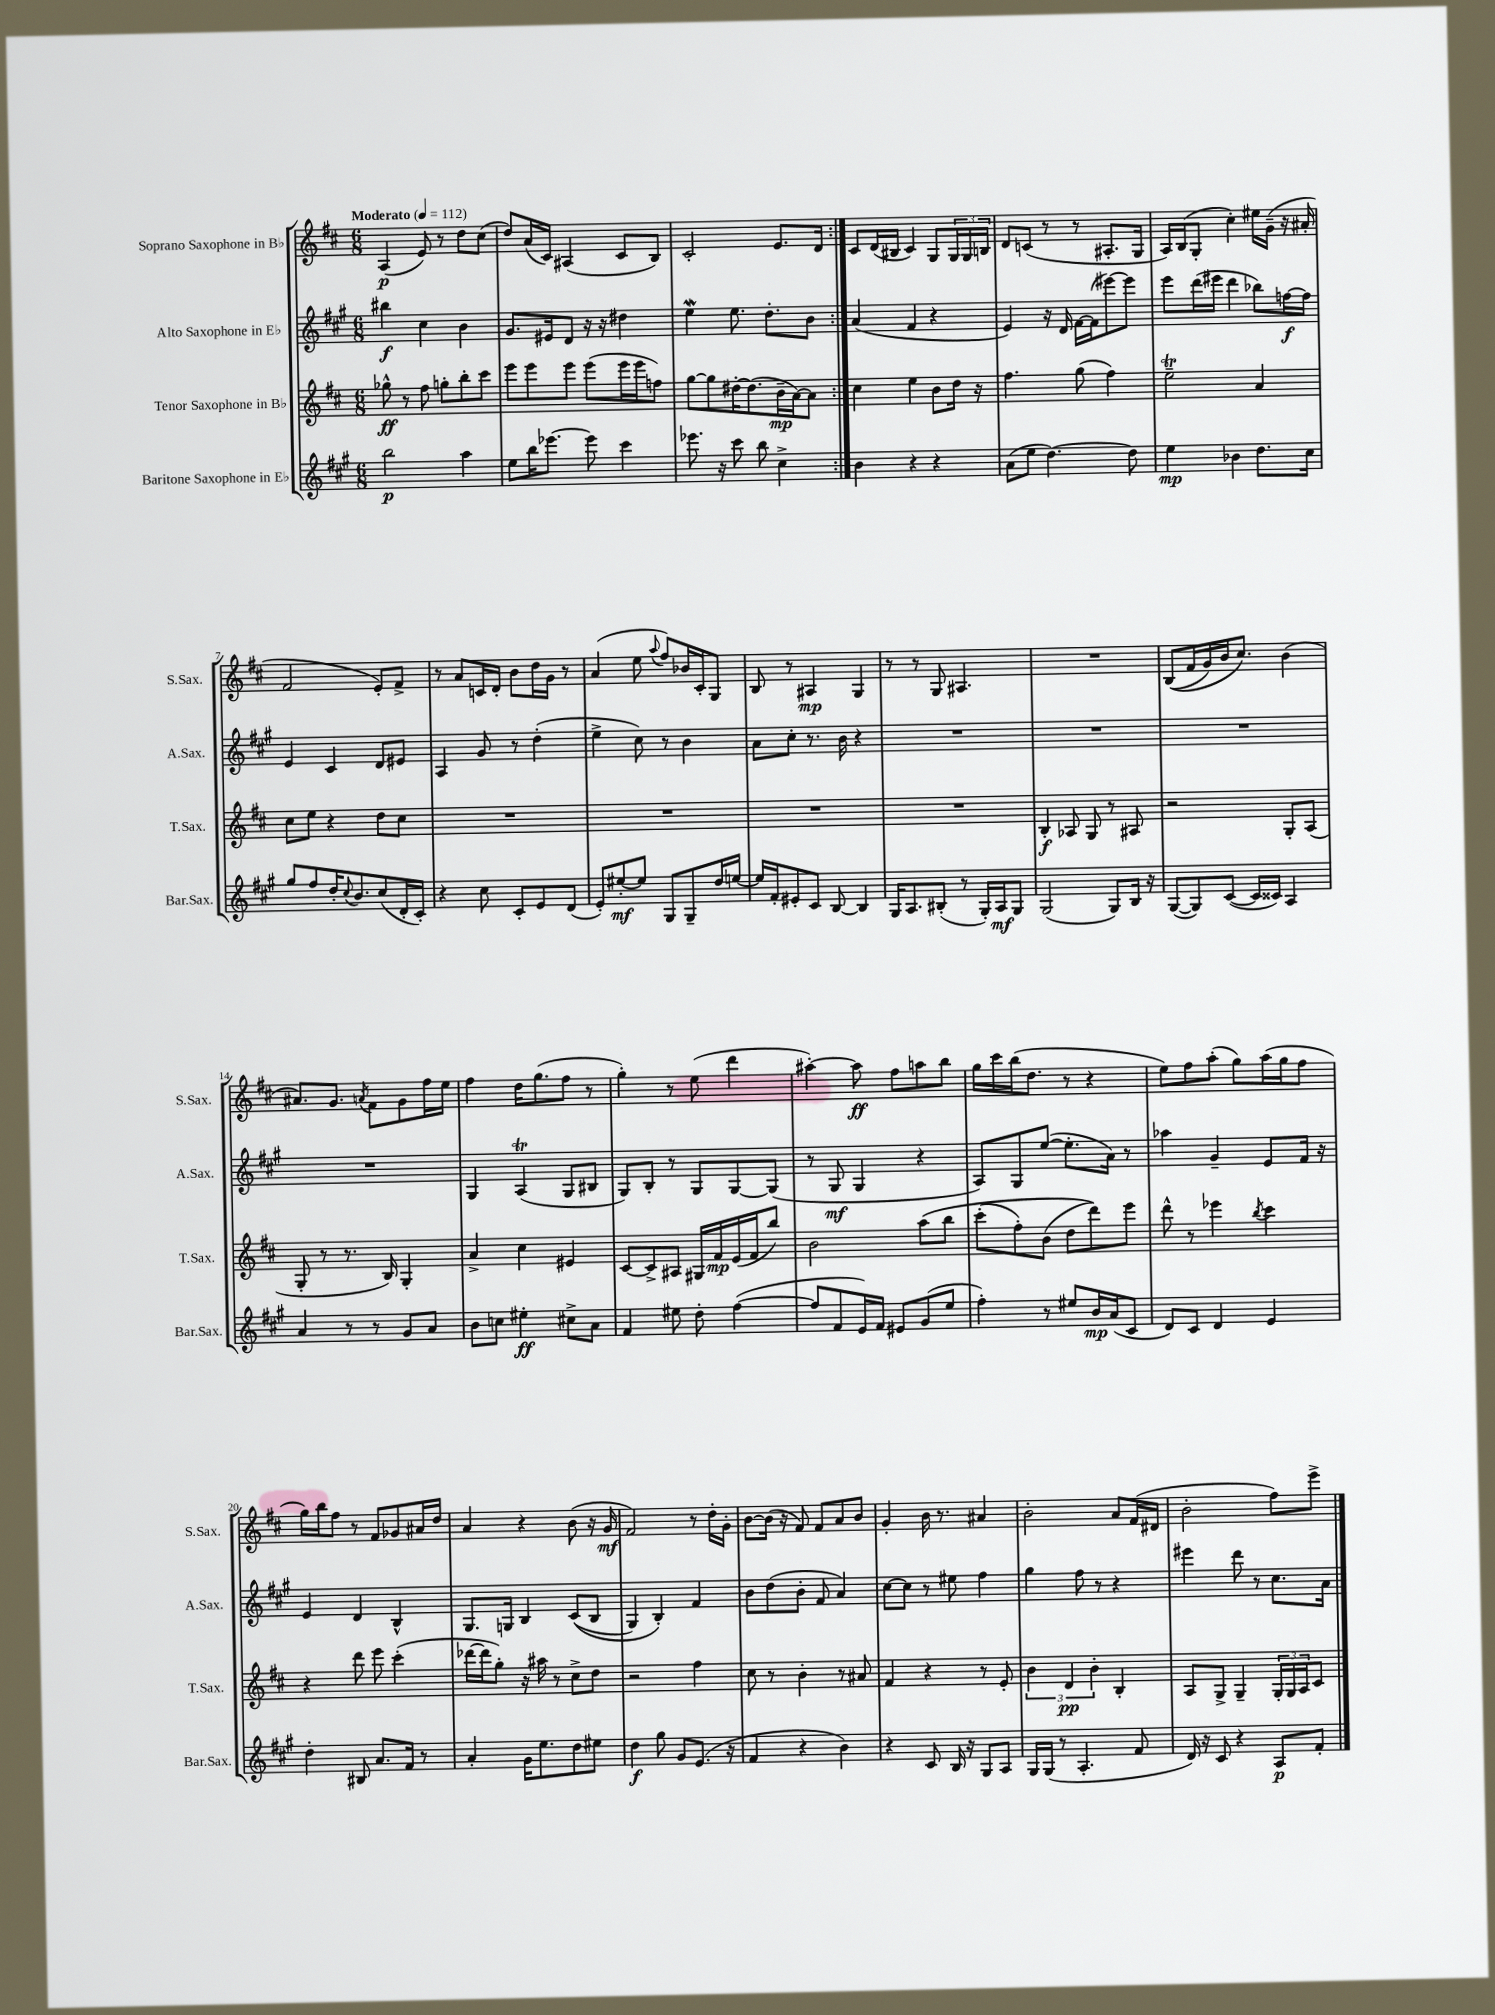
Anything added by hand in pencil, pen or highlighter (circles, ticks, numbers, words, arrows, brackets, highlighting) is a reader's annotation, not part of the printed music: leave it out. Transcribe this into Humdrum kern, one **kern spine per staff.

**kern	**kern	**kern	**kern
*staff4	*staff3	*staff2	*staff1
*clefG2	*clefG2	*clefG2	*clefG2
*k[f#c#g#]	*k[f#c#]	*k[f#c#g#]	*k[f#c#]
*M6/8	*M6/8	*M6/8	*M6/8
*MM112	*MM112	*MM112	*MM112
2bb	8gg-^^	4bb#	(4A
.	8r	.	.
.	8ff#	4cc#	8e)
.	8gg'	.	8r
4aa	8bb'	4b	8dd
.	8ccc#	.	(8cc#
=	=	=	=
8ee	8eee	8.g#	8dd)
16bb	8eee	.	(16a
[8.eee-	.	16e#	16c#)
.	8eee	8d	(4A#
8eee-]	(8eee	16r	.
.	.	16r	.
4ccc#	16eee	4dd#	8c#
.	16eee	.	.
.	8ff)	.	8B)
=	=	=	=
8.eee-	[8gg	4ee	2c#'
.	8gg]	.	.
16r	.	.	.
8ccc#	[16dd#'	8.ee	.
.	(8.dd#]	.	.
8bb	.	.	.
.	.	8.dd'	.
4cc#^	16b~	.	8.e
.	[16a)	.	.
.	8a]	8b	.
.	.	.	16d
=:|!	=:|!	=:|!	=:|!
4b	4cc#	(4a	8c#
.	.	.	(16d
.	.	.	16B#
4r	4ee	4f#	4c#)
4r	8b	4r	8G
.	16dd	.	24G
.	.	.	24G
.	16r	.	.
.	.	.	24B
=	=	=	=
(8a	4.ff#	4e)	8d
8ee	.	.	(8c
[4.dd)	.	16r	8r
.	.	16d	.
.	(8gg	[16f#	8r
.	.	(16f#]	.
.	4ff#)	[8eee#)	8.A#'
8dd]	.	8eee#]	.
.	.	.	16G
=	=	=	=
4ee	2ee~	8eee	16A)
.	.	.	(16B
.	.	(16ddd	8G'
.	.	16eee#	.
4b-	.	4ddd	4cc#')
8.dd	4a	8bb-)	16ee#
.	.	.	(16g~
.	.	[16ff	16r
16cc#	.	16ff]	16a#'
=	=	=	=
8gg#	8cc#	4e	2f#
8ff#	8ee	.	.
16dd'	4r	4c#	.
8qqcc#	.	.	.
8.b	.	.	.
(8cc#	8dd	8d	8e')
16d'	8cc#	8e#	8f#^
16c#')	.	.	.
=	=	=	=
4r	2.r	4A	8r
.	.	.	8a
8cc#	.	8g#	16c
.	.	.	16d'
8c#'	.	8r	8b
8e	.	(4dd'	16dd
.	.	.	16g
(8d	.	.	8r
=	=	=	=
8e')	2.r	4ee^	(4a
[8ee#'	.	.	.
8ee#]	.	8cc#)	8ee
.	.	.	8qqaa
8G#	.	8r	8ff#)
8G#~	.	4b	16b-
.	.	.	16c#'
16dd	.	.	8G
[16ee	.	.	.
=	=	=	=
16ee]	2.r	8a	8B
16f#'	.	.	.
8e#'	.	8cc#'	8r
8c#	.	8.r	4A#
[8B	.	.	.
.	.	16b	.
4B]	.	4r	4G
=	=	=	=
16G#	2.r	2.r	8r
8.A	.	.	.
.	.	.	8r
(8B#'	.	.	8G
8r	.	.	4.A#
16G#')	.	.	.
16A	.	.	.
8G#	.	.	.
=	=	=	=
(2G#	4B'	2.r	2.r
.	8A-	.	.
.	8G	.	.
8G#)	8r	.	.
16B	8A#	.	.
16r	.	.	.
=	=	=	=
([8G#	2r	2.r	&((8B
8G#])	.	.	16f#
.	.	.	16g)
([8c#	.	.	16b
.	.	.	8.cc#&)
16c#]	.	.	.
16c##)	.	.	.
4A	8G'	.	(4b
.	(8A	.	.
=	=	=	=
4a	8G'	2.r	8.a#)
.	8r	.	.
.	.	.	8.g
8r	8.r	.	.
.	.	.	8qa
8r	.	.	8f#
.	16B)	.	.
8g#	4G'	.	8g
8a	.	.	16ff#
.	.	.	16ee
=	=	=	=
8b	4a^	4G#	4ff#
8cc	.	.	.
4ee#'	4cc#	(4A	16dd
.	.	.	(8.gg
8cc#^	4e#	8G#	8ff#
8a	.	8B#	8r
=	=	=	=
4f#	[8c#	8G#)	4gg')
.	8c#^]	8B'	.
8ee#	8A#	8r	8r
8dd'	16G#	8G#	(8ee
.	16f#	.	.
([4ff#	(16e	[8G#	4ddd
.	16f#	.	.
.	8bb)	(8G#]	.
=	=	=	=
8ff#]	2b	8r	[4aa#')
8f#	.	8G#	.
16e)	.	4G#	8aa#]
16f#	.	.	.
8e#	.	.	8ff#
(8g#	&(8aa	4r	8aa
8ee	8bb	.	8bb
=	=	=	=
4ff#')	(8ccc#'	8A)	16gg
.	.	.	16ccc#
.	8ff#')	8G#	(16bb
.	.	.	8.dd
8r	(8b	([8ee	.
8ee#	8dd	8.ee']	8r
16b	8ddd)&)	.	4r
(16a	.	16a)	.
8c#	8eee	8r	.
=	=	=	=
8d)	8ddd^^	4aa-	8ee)
8c#	8r	.	8ff#
4d	4eee-	4g#~	(8aa'
.	.	.	8gg)
.	8qbb	.	.
4e	4ccc#	8e	(16aa
.	.	.	16gg
.	.	16f#	8ff#
.	.	16r	.
=	=	=	=
4dd'	4r	4e	16gg)
.	.	.	16bb
.	.	.	8ff#
8B#	8ddd	4d	8r
8.a	8eee	.	8f#
.	(4ccc#'	4B^^	8g-
16f#	.	.	.
8r	.	.	16a#
.	.	.	16dd
=	=	=	=
4a'	[16ddd-	8.G#	4a
.	16ddd-]	.	.
.	8gg')	.	.
.	.	16G	.
16g#	16r	4B	4r
8.ee	16aa#	.	.
.	8r	.	.
8dd	8cc#^	&((8c#	(8b
8ee#	8dd	8B	16r
.	.	.	16g
=	=	=	=
4dd	2r	4G#)	2f#)
8gg#	.	4B'&)	.
8g#	.	.	.
(8.e	4ff#	4f#	8r
.	.	.	16dd'
16r	.	.	16g'
=	=	=	=
4f#	8cc#	8b	[8b
.	8r	(8dd	(16b]
.	.	.	16r
4r	4b'	8b'	8f#)
.	.	8f#	8f#
4b)	8r	4a)	8a
.	8a#	.	8b
=	=	=	=
4r	4f#	[8cc#	4g'
.	.	8cc#]	.
8c#	4r	8r	16b
.	.	.	8.r
16B	.	8ee#	.
16r	.	.	.
8G#	8r	4ff#	4a#
8A	8e'	.	.
=	=	=	=
16G#	6b	4gg#	2b'
(16G#	.	.	.
8r	.	.	.
.	6d	.	.
4.A'	.	8ff#	.
.	6b'	.	.
.	.	8r	.
.	4B'	4r	8a
8f#	.	.	(16f#
.	.	.	16d#
=	=	=	=
16d)	8A	4eee#	2b'
16r	.	.	.
8c#	8G^	.	.
4r	4G~	8ddd	.
.	.	8r	.
8A	24G'	8.cc#	8ff#)
.	24G	.	.
.	24A	.	.
8f#'	8c#	.	8eee^
.	.	16a	.
==	==	==	==
*-	*-	*-	*-
